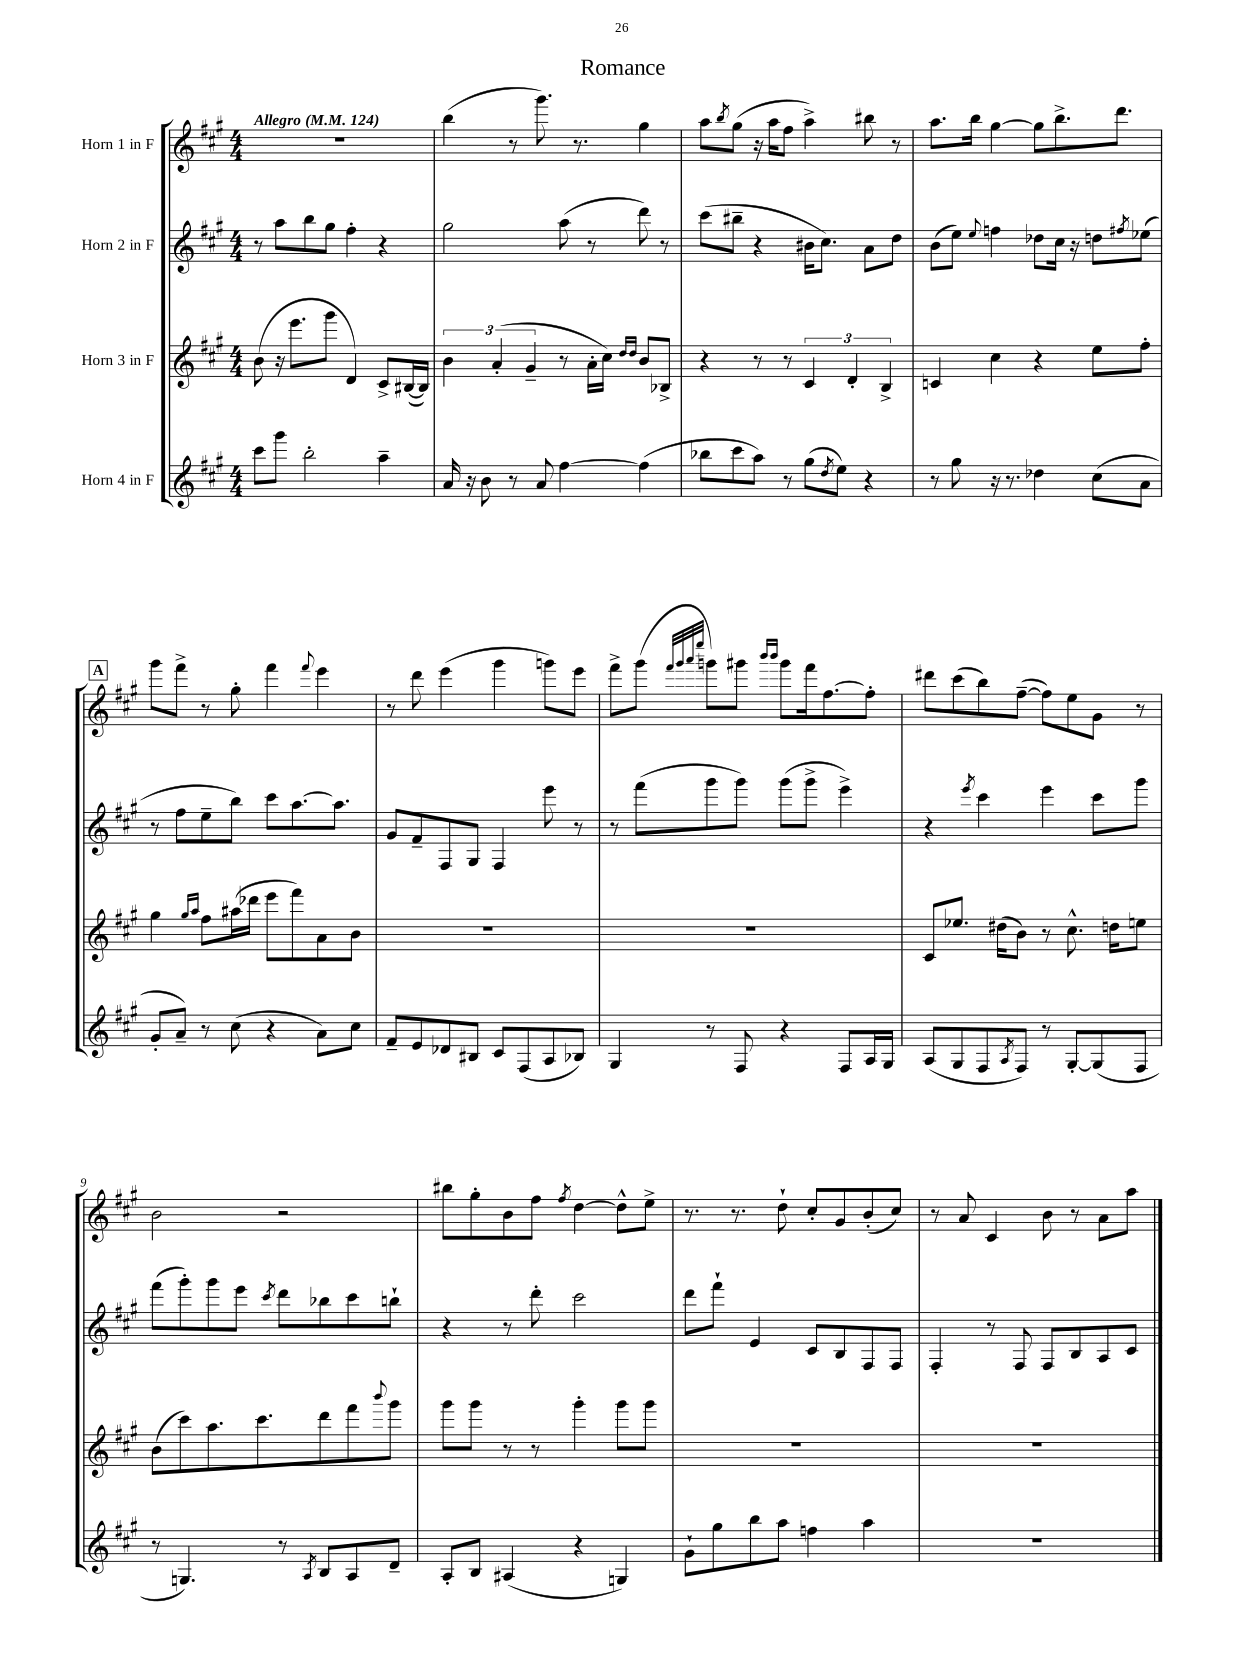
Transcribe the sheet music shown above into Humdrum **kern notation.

**kern	**kern	**kern	**kern
*part4	*part3	*part2	*part1
*staff4	*staff3	*staff2	*staff1
*I"Horn 4 in F	*I"Horn 3 in F	*I"Horn 2 in F	*I"Horn 1 in F
*clefG2	*clefG2	*clefG2	*clefG2
*k[f#c#g#]	*k[f#c#g#]	*k[f#c#g#]	*k[f#c#g#]
*M4/4	*M4/4	*M4/4	*M4/4
*MM124	*MM124	*MM124	*MM124
=1	=1	=1	=1
!	!	!	!LO:TX:a:B:t=Allegro
8ccc#\L	(8b\	8r	1r
8ggg#\J	16r	8aa\L	.
.	8.eee\L	.	.
2bb'\	.	8bb\	.
.	8ggg#\J	8gg#\J	.
.	4d/)	4ff#'\	.
4aa~\	8c#^/L	4r	.
.	([16B#X/L	.	.
.	16B#/JJ])	.	.
=2	=2	=2	=2
16a/	6b\	2gg#\	(4bb\
16r	.	.	.
8b\	.	.	.
.	(6a'/	.	.
8r	.	.	8r
.	6g#~/	.	.
8a/	.	.	8.ggg#\)
[4ff#\	8r	(8aa\	.
.	.	.	8.r
.	16a'\LL	8r	.
.	16cc#\JJ)	.	.
.	16qqdd/LL	.	.
.	16qqdd/JJ	.	.
(4ff#\]	8b/L	8ddd\)	4gg#\
.	8B-X^/J	8r	.
=3	=3	=3	=3
8bb-X\L	4r	(8ccc#\L	8aa\L
.	.	.	8qbb/
8ccc#\	.	8bb#X~\J	(8gg#\J
8aa\J)	8r	4r	16r
.	.	.	16aa\KL
8r	8r	.	8ff#\J
(8gg#\L	6c#/	16b#X\KL	4aa^\)
.	.	8.cc#\J)	.
8qdd/	.	.	.
8ee\J)	.	.	.
.	6d'/	.	.
4r	.	8a\L	8bb#X\
.	6B^/	.	.
.	.	8dd\J	8r
=4	=4	=4	=4
8r	4cn/	(8b\L	8.aa\L
8gg#\	.	8ee\J)	.
.	.	.	16bb\Jk
.	.	8qqee/	.
16r	4cc#\	4ffn\	[4gg#\
8.r	.	.	.
4dd-X\	4r	8dd-X\L	8gg#\L]
.	.	16cc#\Jk	8.bb^\
.	.	16r	.
(8cc#\L	8ee\L	8ddn\L	.
.	.	.	8.ddd\J
.	.	8qff#X/	.
8a\J	8ff#'\J	(8ee-X\J	.
!!LO:LB:g=z
!!LO:REH:place=s1:t=A
=5	=5	=5	=5
8g#'/L	4gg#\	8r	8ggg#\L
8a~/J)	.	8ff#\L	8fff#^\J
.	16qqgg#/LL	.	.
.	16qqaa/JJ	.	.
8r	8ff#\L	8ee~\	8r
(8cc#\	(16aa#X\L	8bb\J)	8gg#'\
.	16ddd-X\JJ	.	.
4r	8eee\L	8ccc#\L	4fff#\
.	8fff#\)	[8.aa\	.
.	.	.	8qqfff#/
8a\L)	8a\	.	4eee\
.	.	8.aa\J]	.
8cc#\J	8b\J	.	.
=6	=6	=6	=6
8f#~/L	1r	8g#/L	8r
8e/	.	8f#~/	8ddd\
8d-X/	.	8F#/	(4eee\
8B#X/J	.	8G#/J	.
8c#/L	.	4F#/	4ggg#\
(8F#/	.	.	.
8A/	.	8eee\	8gggn\L)
8B-X/J)	.	8r	8eee\J
=7	=7	=7	=7
4G#/	1r	8r	8fff#^\L
.	.	(8fff#\L	(8ggg#\J
.	.	.	32qqfff#/LLL
.	.	.	32qqggg#/
.	.	.	32qqaaa/
.	.	.	32qqeeee/JJJ
8r	.	8ggg#\	8gggn\L)
8F#/	.	8ggg#\J)	8ggg#X\J
.	.	.	16qqbbb/LL
.	.	.	16qqbbb/JJ
4r	.	(8ggg#\L	8ggg#\L
.	.	8ggg#^\J	16fff#\k
.	.	.	[8.ff#\
8F#/L	.	4eee^\)	.
16A/L	.	.	8ff#'\J]
16G#/JJ	.	.	.
=8	=8	=8	=8
(8A/L	8c#/L	4r	8ddd#X\L
8G#/	8.ee-X/J	.	(8ccc#\
.	.	8qeee/	.
8F#/	.	4ccc#\	8bb\)
.	(16dd#X\KL	.	.
8qA/	.	.	.
8F#/J)	8b\J)	.	([8ff#~\J
8r	8r	4eee\	8ff#\L])
[8G#'/L	8.cc#^^\	.	8ee\
(8G#/]	.	8ccc#\L	8g#\J
.	16ddn\KL	.	.
8F#/J	8een\J	8ggg#\J	8r
!!LO:LB:g=z
=9	=9	=9	=9
8r	(8b\L	(8fff#\L	2b\
4.Gn/)	8ccc#\)	8ggg#'\)	.
.	8.aa\	8ggg#\	.
.	.	8eee\J	.
.	8.ccc#\	.	.
.	.	8qccc#/	.
8r	.	8ddd\L	2r
8qA/	.	.	.
8B/L	8ddd\	8bb-X\	.
8A/	8fff#\	8ccc#\	.
.	8qqbbb/	.	.
8d~/J	8ggg#\J	8bbn`\J	.
=10	=10	=10	=10
8A'/L	8ggg#\L	4r	8bb#X\L
8B/J	8ggg#\J	.	8gg#'\
(4A#X/	8r	8r	8b\
.	8r	8ddd'\	8ff#\J
.	.	.	8qff#/
4r	4ggg#'\	2ccc#\	[4dd\
4Gn/)	8ggg#\L	.	8dd^^\L]
.	8ggg#\J	.	8ee^\J
=11	=11	=11	=11
8g#`\L	1r	8ddd\L	8.r
8gg#\	.	8fff#`\J	.
.	.	.	8.r
8bb\	.	4e/	.
8aa\J	.	.	8dd`\
4ffn\	.	8c#/L	8cc#'/L
.	.	8B/	8g#/
4aa\	.	8F#/	(8b'/
.	.	8F#/J	8cc#/J)
=12	=12	=12	=12
1r	1r	4F#'/	8r
.	.	.	8a/
.	.	8r	4c#/
.	.	8F#/	.
.	.	8F#/L	8b\
.	.	8B/	8r
.	.	8A/	8a\L
.	.	8c#/J	8aa\J
==	==	==	==
*-	*-	*-	*-
